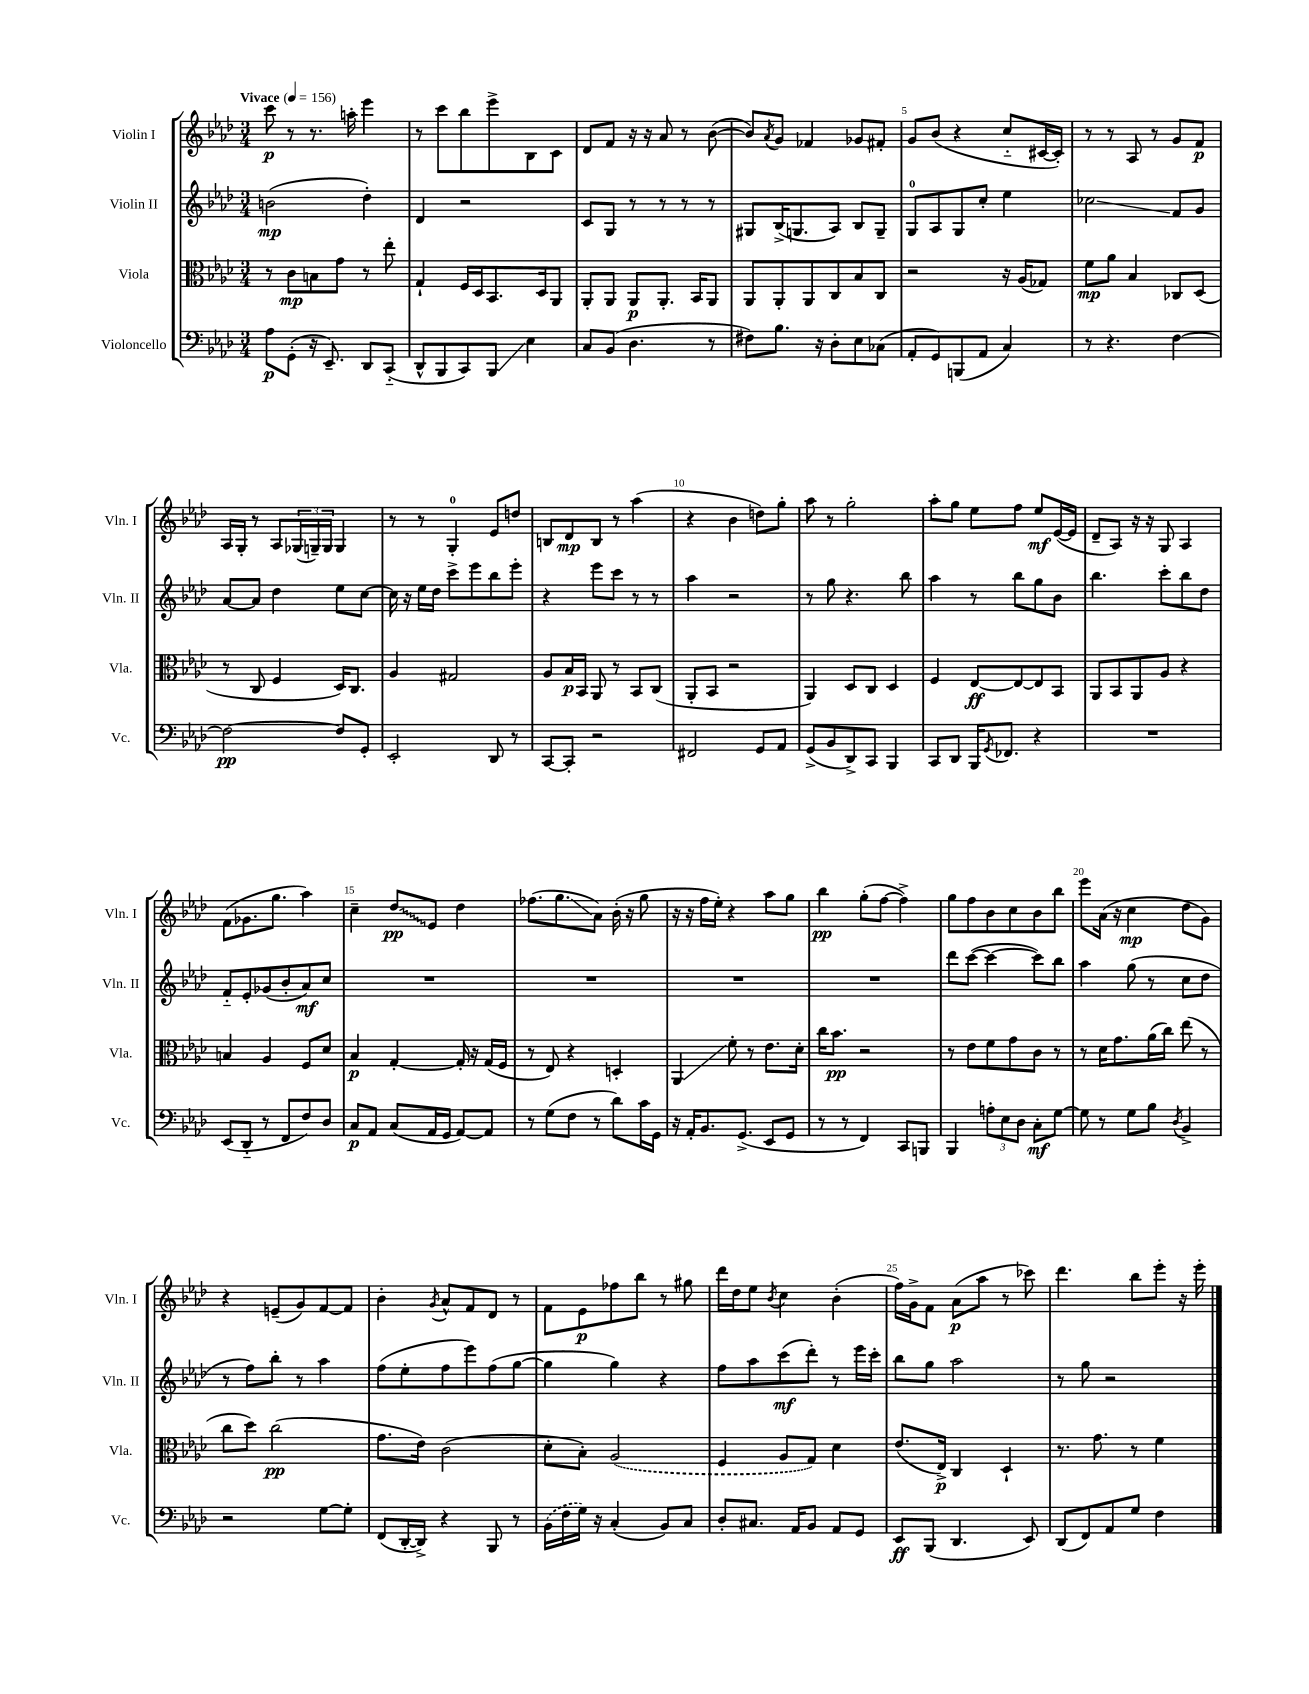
<<
\new StaffGroup <<
\new Staff = "s0" \with { instrumentName = "Violin I" shortInstrumentName = "Vln. I" } {
    \clef treble \key aes \major \numericTimeSignature \time 3/4 \tempo "Vivace" 4 = 156
    c'''8\p r8 r8. a''16-. ees'''4 |
    r8 c'''8 bes''8 ees'''8-> bes8 c'8 |
    des'8 f'8 r16 r16 aes'8 r8 bes'8~( |
    bes'8) \acciaccatura { aes'8 } g'8 fes'4 ges'8 fis'8-. |
    g'8 bes'8( r4 c''8-_ cis'16~ cis'16-.) |
    r8 r8 aes8 r8 g'8 f'8\p |
    aes16 g16-. r8 aes8 \tuplet 3/2 { ges16( g16--) g16 } g4 |
    r8 r8 g4-0-. ees'8 d''8 |
    b8 des'8\mp b8 r8 aes''4( |
    r4 bes'4 d''8) g''8-. |
    aes''8 r8 g''2-. |
    aes''8-. g''8 ees''8 f''8 ees''8\mf ees'16~( ees'16 |
    des'8-- aes8) r16 r16 g8 aes4 |
    f'8( ges'8. g''8. aes''4) |
    c''4-- \once \override Glissando.style = #'zigzag des''8\glissando\pp ees'8 des''4 |
    fes''8.( g''8.\glissando aes'8) bes'16-.( r16 g''8 |
    r16 r16 f''16 ees''16-.) r4 aes''8 g''8 |
    bes''4\pp g''8-.( f''8~ f''4->) |
    g''8 f''8 bes'8 c''8 bes'8 bes''8 |
    ees'''8 aes'16( r16 c''4\mp des''8 g'8) |
    r4 e'8--( g'8) f'8~ f'8 |
    bes'4-. \acciaccatura { g'8 } aes'8-^ f'8 des'8 r8 |
    f'8 ees'8\p fes''8 bes''8 r8 gis''8 |
    des'''16 des''16 ees''8 \acciaccatura { bes'8 } c''4 bes'4-.( |
    f''16) g'16-> f'8 aes'8\p( aes''8 r8 ces'''8) |
    des'''4. bes''8 ees'''8-. r16 ees'''16-. \bar "|." |
}
\new Staff = "s1" \with { instrumentName = "Violin II" shortInstrumentName = "Vln. II" } {
    \clef treble \key aes \major \numericTimeSignature \time 3/4
    b'2\mp( des''4-.) |
    des'4 r2 |
    c'8 g8 r8 r8 r8 r8 |
    gis8 bes16->( g8. aes8) bes8 g8-- |
    g8-0 aes8 g8 c''8-. ees''4 |
    ces''2\glissando f'8 g'8 |
    aes'8~ aes'8 des''4 ees''8 c''8~ |
    c''16 r16 ees''16 des''16 c'''8-> ees'''8 bes''8 ees'''8-. |
    r4 ees'''8 c'''8 r8 r8 |
    aes''4 r2 |
    r8 g''8 r4. bes''8 |
    aes''4 r8 bes''8 g''8 bes'8 |
    bes''4. c'''8-. bes''8 des''8 |
    f'8-_ ees'8-. ges'8( bes'8-. aes'8\mf) c''8 |
    R2. |
    R2. |
    R2. |
    R2. |
    des'''8 c'''8~( c'''4~ c'''8) bes''8 |
    aes''4 g''8( r8 c''8 des''8 |
    r8 f''8) bes''8-. r8 aes''4 |
    f''8( ees''8-. f''8 ees'''8) f''8( g''8~ |
    g''4 g''4) r4 |
    f''8 aes''8 c'''8\mf( des'''8-.) r8 ees'''16 c'''16-. |
    bes''8 g''8 aes''2 |
    r8 g''8 r2 \bar "|." |
}
\new Staff = "s2" \with { instrumentName = "Viola" shortInstrumentName = "Vla." } {
    \clef alto \key aes \major \numericTimeSignature \time 3/4
    r8 c'8\mp b8 g'8 r8 ees''8-. |
    g4-! f16 des16 bes,8. des16 aes,8 |
    aes,8-. aes,8 aes,8\p aes,8.-. bes,16 aes,8 |
    aes,8 aes,8-. aes,8 c8 bes8 c8 |
    r2 r16 aes16( ges8) |
    f'8\mp aes'8 bes4 ces8 des8( |
    r8 c8 f4 des16) c8. |
    aes4 gis2 |
    aes8 bes16\p bes,16 aes,8 r8 bes,8 c8( |
    aes,8-. bes,8 r2 |
    aes,4) des8 c8 des4 |
    f4 ees8~\ff ees8~ ees8 bes,8 |
    aes,8 bes,8 aes,8 aes8 r4 |
    b4 aes4 f8 des'8 |
    bes4\p g4~-. g16-. r16 g16( f16 |
    r8 ees8) r4 d4-. |
    aes,4\glissando f'8-. r8 ees'8. des'16-. |
    c''16 bes'8.\pp r2 |
    r8 ees'8 f'8 g'8 c'8 r8 |
    r8 des'16 g'8. aes'16( c''16) ees''8( r8 |
    c''8 des''8) c''2\pp( |
    g'8. ees'16) c'2( |
    des'8-. bes8-.) \once \slurDashed aes2( |
    f4 aes8 g8) des'4 |
    ees'8.( ees16->\p) c4 des4-! |
    r8. g'8. r8 f'4 \bar "|." |
}
\new Staff = "s3" \with { instrumentName = "Violoncello" shortInstrumentName = "Vc." } {
    \clef bass \key aes \major \numericTimeSignature \time 3/4
    aes8\p g,8-.( r16 ees,8.--) des,8 c,8-_( |
    des,8-^ bes,,8 c,8) bes,,8\glissando ees4 |
    c8 bes,8( des4. r8 |
    fis8) bes8. r16 des8-. ees8 ces8( |
    aes,8-. g,8) b,,8( aes,8 c4) |
    r8 r4. f4~ |
    f2~\pp f8 g,8-. |
    ees,2-. des,8 r8 |
    c,8~ c,8-. r2 |
    fis,2 g,8 aes,8 |
    g,8->( bes,8 des,8->) c,8 bes,,4 |
    c,8 des,8 bes,,16 \acciaccatura { g,8 } fes,8. r4 |
    R2. |
    ees,8( des,8-_ r8 f,8 f8) des8 |
    c8\p aes,8 c8( aes,16 g,16 aes,8~) aes,8 |
    r8 g8( f8 r8 des'8) c'16 g,16 |
    r16 aes,16-. bes,8. g,8.->( ees,8 g,8 |
    r8 r8 f,4) c,8 b,,8 |
    bes,,4 \tuplet 3/2 { a8-. ees8 des8 } c8-.\mf g8~ |
    g8 r8 g8 bes8 \acciaccatura { des8 } bes,4-> |
    r2 g8~ g8-. |
    f,8( des,16~-. des,16->) r4 bes,,8 r8 |
    \once \slurDashed bes,16( f16 g16) r16 c4-.( bes,8) c8 |
    des8-. cis8. aes,16 bes,8 aes,8 g,8 |
    ees,8\ff bes,,8( des,4. ees,8) |
    des,8( f,8) aes,8 g8 f4 \bar "|." |
}
>>
>>
\layout { \context { \Score \override BarNumber.break-visibility = ##(#f #t #t) barNumberVisibility = #(every-nth-bar-number-visible 5) } }
